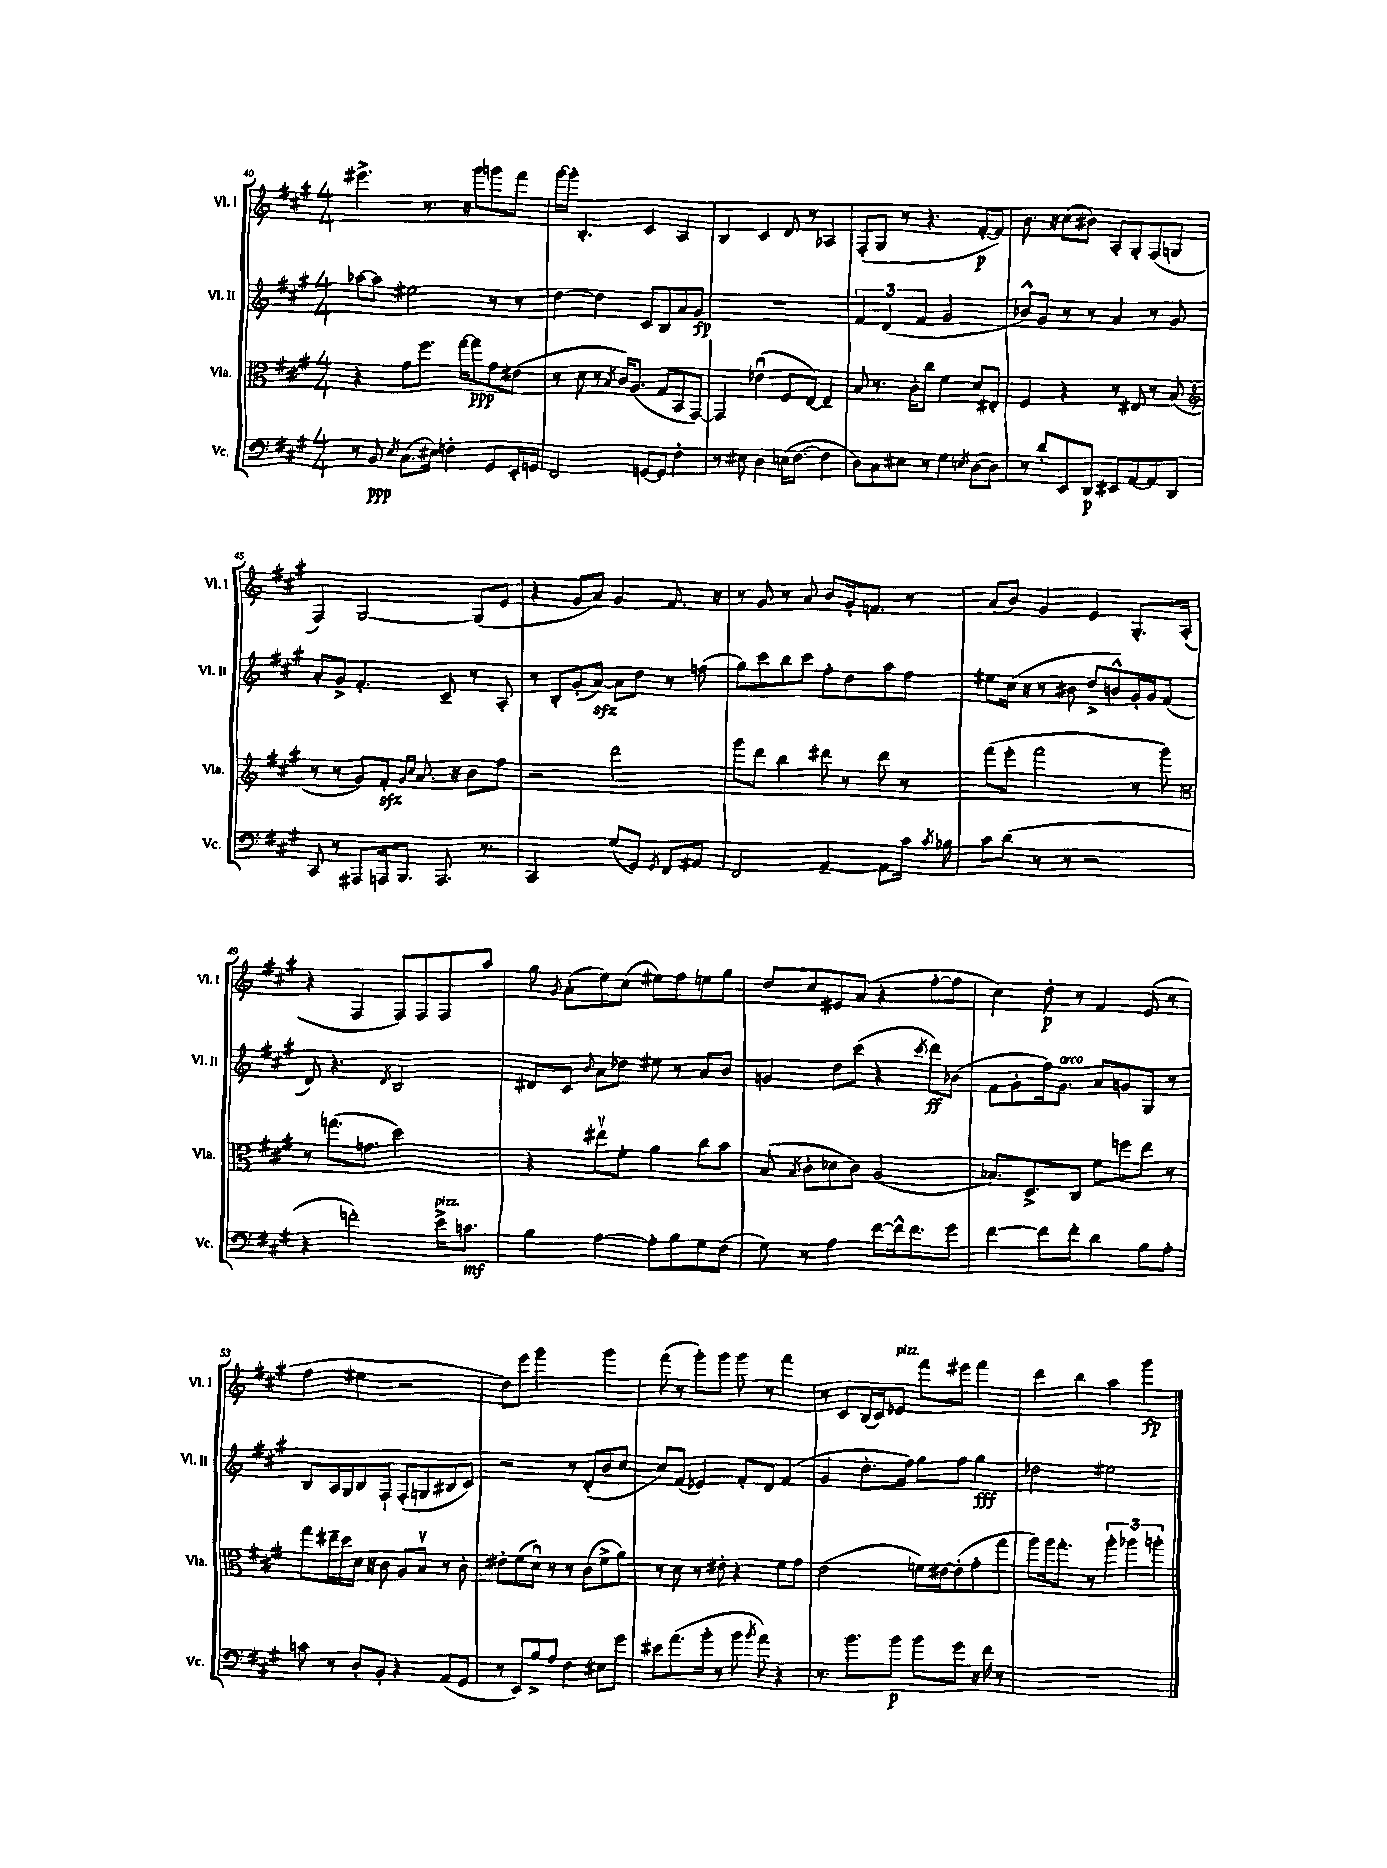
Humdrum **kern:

**kern	**kern	**kern	**kern
*staff4	*staff3	*staff2	*staff1
*clefF4	*clefC3	*clefG2	*clefG2
*k[f#c#g#]	*k[f#c#g#]	*k[f#c#g#]	*k[f#c#g#]
*M4/4	*M4/4	*M4/4	*M4/4
8r	4r	[8aa-	4.eee#^
8BB	.	8aa-]	.
8qE	.	.	.
(8.C#	8g#	2ee#	.
.	8.ff#	.	8.r
16E#)	.	.	.
4F'	.	.	.
.	[16gg#	.	16r
.	8gg#]	.	8ggg#
8GG#	8g#	8r	8ggg
16EE'	(8e#	8r	8fff#
16GG	.	.	.
=	=	=	=
2FF#	8r	[4dd	[16ggg#
.	.	.	16ggg#']
.	8d	.	4.B'
.	8r	4dd]	.
.	8qB	.	.
.	16c#)	.	.
.	(8.A	.	.
[8GG	.	8c#	4c#
8GG]	8G#	8B	.
4F#'	8BB	8a	4A
.	[8GG#)	8g#	.
=	=	=	=
8r	4GG#]	1r	4B
8E#	.	.	.
4D	(4e-u	.	4c#
(16E	8F#	.	8d
[8.F#	.	.	.
.	[8E)	.	8r
4F#]	4E~]	.	4A-
=	=	=	=
8D)	8B	6f#	(8F#'
8C#	8.r	.	8G#
.	.	(6d	.
8E#	.	.	8r
.	16c#'	.	.
.	.	6f#	.
8r	8cc#	.	4.r
4G#	4f#	2g#	.
8qE	.	.	.
([8D	8d	.	[8f#'
8D])	8E#'	.	8f#])
=	=	=	=
8r	4F#	8b-^^)	8.b
8d'	.	8g#	.
.	.	.	16r
8EE	4r	8r	(8cc#
8DD	.	8r	8b#)
8EE#	8r	4a	8A'
[8AA	8E#	.	8G#'
8AA]	8r	8r	(8F#
8DD	(8B	8g#	8G
=	=	=	=
*	*clefG2	*	*
8CC#	8r	8a'	4F#)
8r	8r	8g#^	.
8AAA#	8g#)	4.f#'	[2G#
16AAA	8f#'	.	.
8.BBB	.	.	.
.	16qqg#	.	.
.	16qqcc#	.	.
.	8.a	.	.
8.AAA	.	8c#~	.
.	16r	.	.
.	8b	8r	(8G#]
8.r	.	.	.
.	8ff#	8A'	8e
=	=	=	=
2CC#	2r	8r	4r
.	.	8B'	.
.	.	(8g#'	8g#
.	.	[8a)	8a)
(8G#	2ddd	8a]	4g#
8GG#)	.	8dd	.
8qGG#	.	.	.
8FF#	.	8r	8.f#
8AA#	.	(8ff	.
.	.	.	16r
=	=	=	=
2FF#	8ggg#	8gg#)	8r
.	8ddd	8ccc#	8g#
.	4bb	8bb	8r
.	.	8ccc#	8a
[4AA~	8ddd#	8ff#'	8b
.	8r	8dd	16g#'
.	.	.	8.f
8AA]	8ddd#	8aa	.
16c#	8r	8ff#	8r
8qc#	.	.	.
16B-	.	.	.
=	=	=	=
8c#	(8fff#	8ee#	(8a
(8d	8eee'	(16cc#	8b)
.	.	16r	.
8r	2fff#	8r	4g#
8r	.	8b#	.
2r	.	8dd^	4e
.	.	8b^^)	.
.	8r	16g#'	8.G#'
.	.	16g#	.
.	8ggg#)	(8f#	.
.	.	.	(16A'
=	=	=	=
*	*clefC3	*	*
4r	8r	8d)	4r
.	(8.gg	4.r	.
2f')	.	.	4F#
.	8.g	.	.
.	.	8qd	.
.	2dd)	2B	8F#)
.	.	.	8F#
16e^	.	.	8F#
8.c	.	.	.
.	.	.	8aa
=	=	=	=
4B	4r	8d#	8gg#
.	.	.	8qg#
.	.	8c#	(8a'
.	.	8qqb	.
[4A	8ee#v	8a	8ee)
.	8f#'	8dd-	(8cc#
8A']	4a	8ee#	8ee#)
8B	.	8r	8ff#
8G#	8cc#	8a	8ee
(8F#	8b	8b	8gg#
=	=	=	=
8G#)	(8B	4g	8dd
.	8qB	.	.
8r	8c#'	.	8cc#
4A	8d-	8dd	8e#
.	8c#)	(8ccc#	(8a
[8f#	(2A	4r	4r
16f#^^]	.	.	.
8.f#	.	.	.
.	.	8qccc#	.
.	.	8ddd)	[8ff#'
8g#	.	(8b-	8ff#]
=	=	=	=
[4f#	8.B-)	8f#	4cc#)
.	.	8g#'	.
.	8.D^	.	.
8f#]	.	16ff#)	8dd'
.	.	8.g#	.
8f#'	8C#	.	8r
4d	8f#	8a	4f#
.	8ff	8g	.
8B	8ee	8G#	(8e
8A'	8r	8r	8r
=	=	=	=
8c	8gg#	8B	4ff#
8r	16ee#~	16A	.
.	16dd	16G#	.
8D'	16d	8B	4ee#
.	16r	.	.
8BB'	8c#	8F#`	.
4r	8A	(8F#'	2r
.	8Bv	8G	.
(8AA	8r	8B#	.
8GG#	8c#'	8c#)	.
=	=	=	=
8r	8e#'	2r	8dd)
8EE)	(8f#	.	8eee
8B^	8du)	.	2ggg#
8A	8r	.	.
4F#	8r	8r	.
.	(8c#	(8d'	.
8E#	8f#^	8b	4ggg#
8g#	8a)	[8cc#	.
=	=	=	=
8e#	8r	8cc#])	(8fff#
(8.a	8d	(8f#	8r
.	8r	4e-)	8ggg#')
16b'	.	.	.
8r	8e#'	.	8ggg#
8b	4r	8f#'	8ggg#
8qb	.	.	.
8a)	.	8d	8r
4r	8f#	(4f#	4fff#
.	8g#	.	.
=	=	=	=
8.r	(2e	4g#	8r
.	.	.	8c#
8.b	.	.	.
.	.	8.dd'	(16B
.	.	.	16c#)
8b	.	.	8e-
.	.	16ff#)	.
8b	16f)	8gg#	8fff#
.	[16e#	.	.
8g#	(8e#']	8ff#	8eee#
16r	8g#'	4gg#	4fff#
16f#	.	.	.
8r	8gg#	.	.
=	=	=	=
1r	8aa)	2dd-	4ddd
.	16aa	.	.
.	8.gg#'	.	.
.	.	.	4bb
.	8r	.	.
.	6aa'	2ee#	4aa
.	6aa-	.	.
.	.	.	4ggg#
.	6aa'	.	.
==	==	==	==
*-	*-	*-	*-
